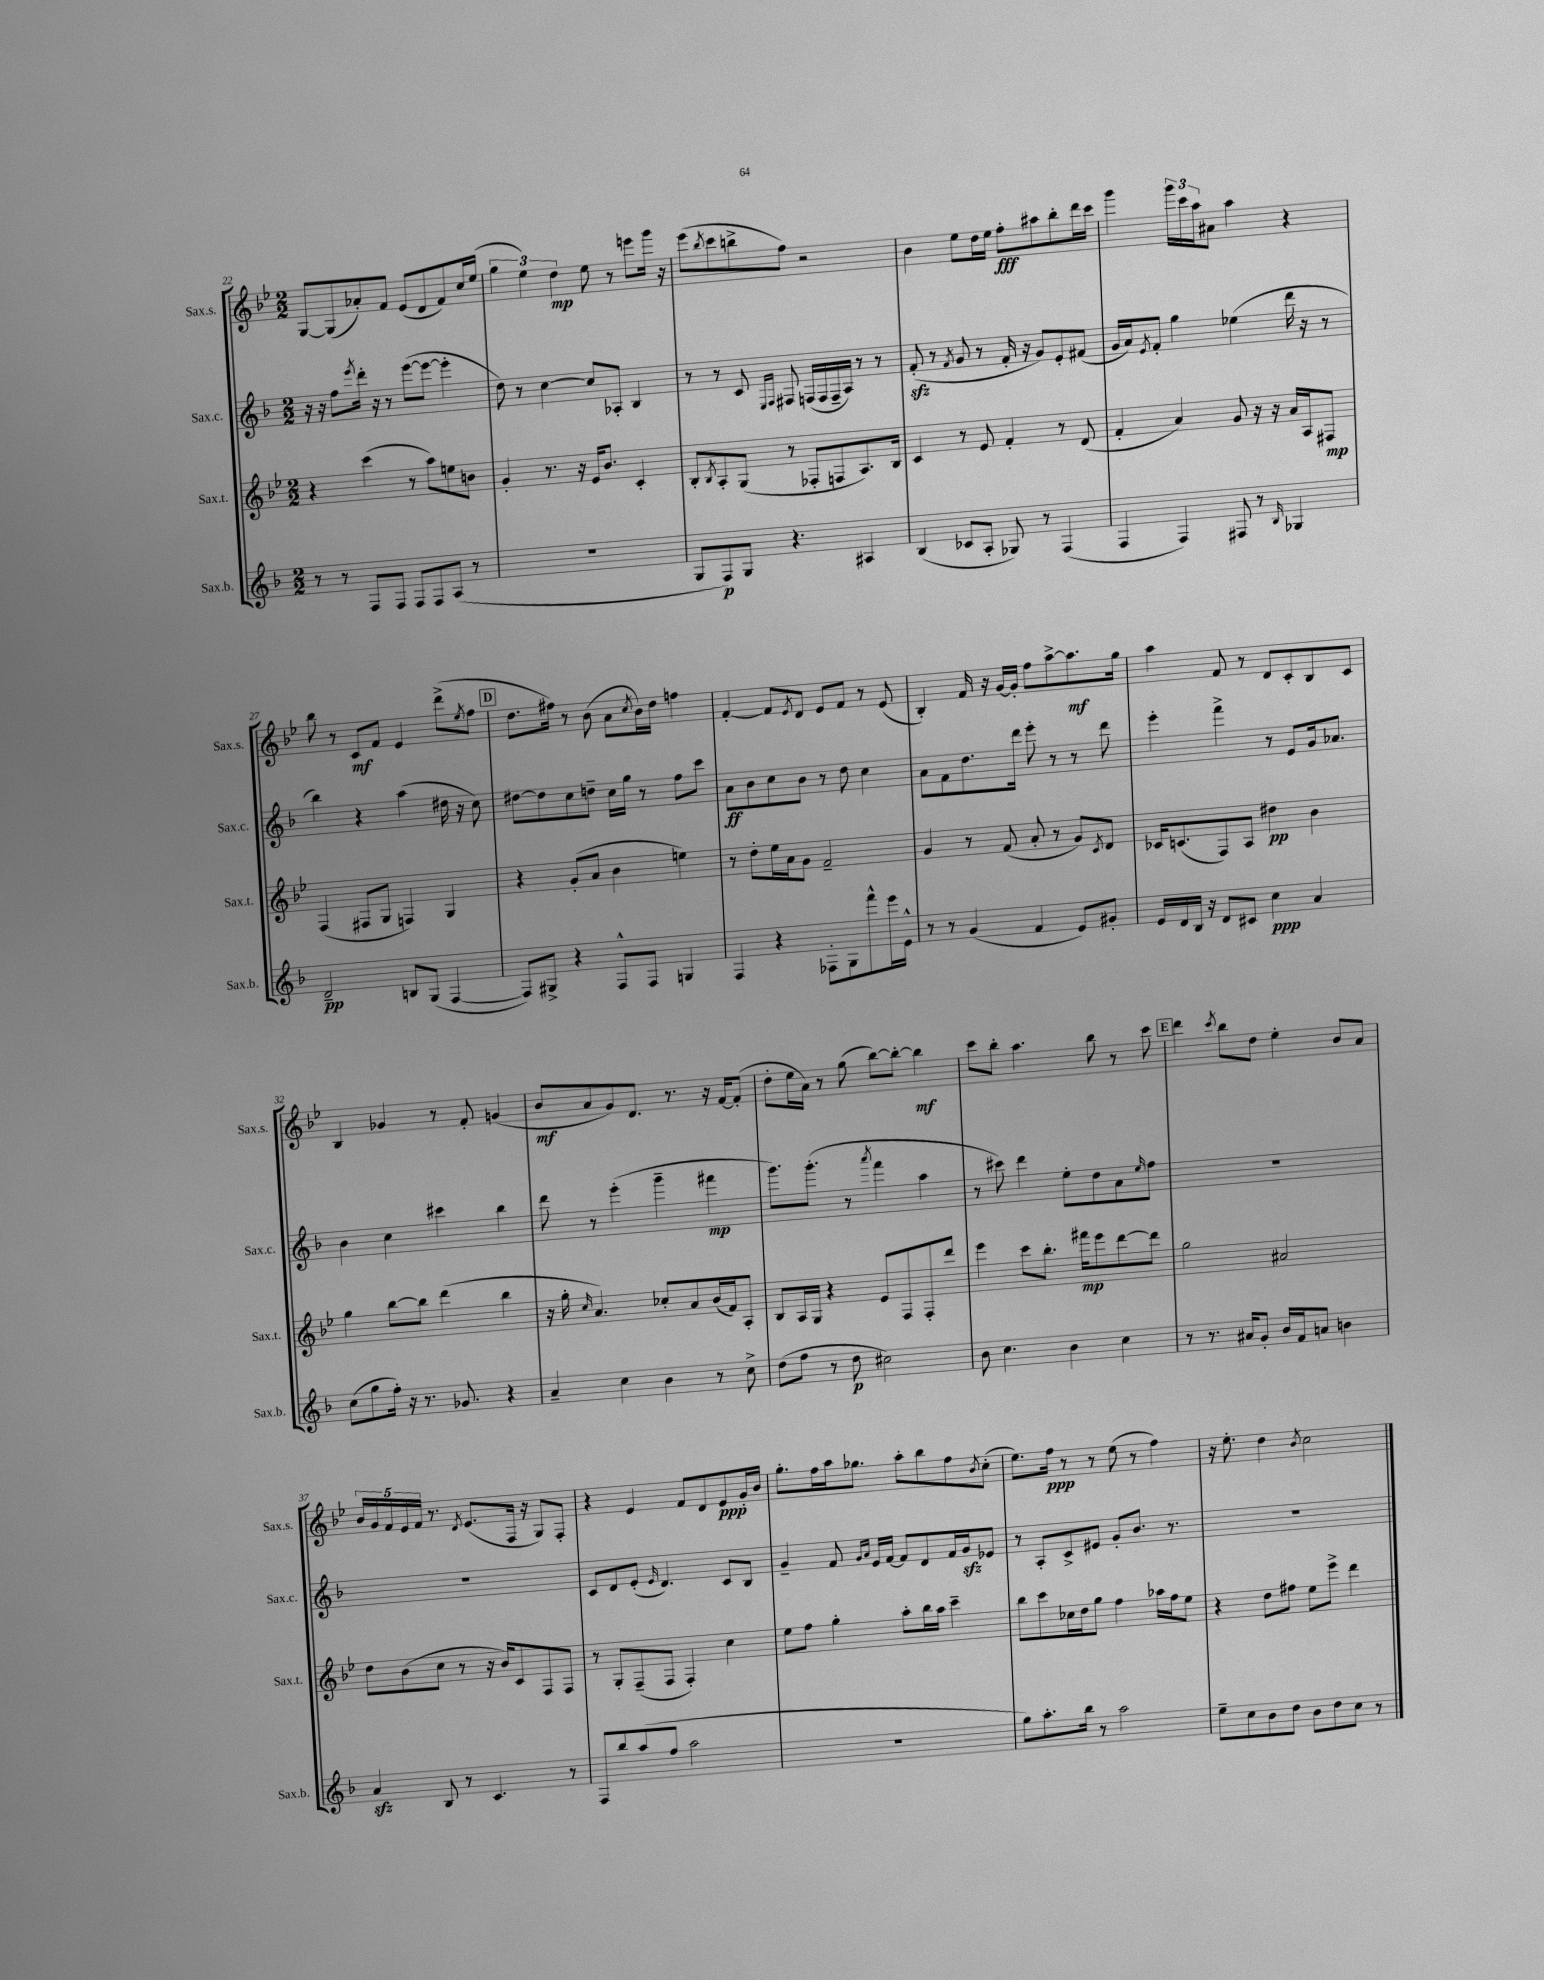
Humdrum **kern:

**kern	**dynam	**kern	**dynam	**kern	**dynam	**kern	**dynam
*part4	*part4	*part3	*part3	*part2	*part2	*part1	*part1
*staff4	*staff4	*staff3	*staff3	*staff2	*staff2	*staff1	*staff1
*I"Sax.b.	*	*I"Sax.t.	*	*I"Sax.c.	*	*I"Sax.s.	*
*I'Sax.b.	*	*I'Sax.t.	*	*I'Sax.c.	*	*I'Sax.s.	*
*clefG2	*	*clefG2	*	*clefG2	*	*clefG2	*
*k[b-]	*	*k[b-e-]	*	*k[b-]	*	*k[b-e-]	*
*M2/2	*	*M2/2	*	*M2/2	*	*M2/2	*
=22	=22	=22	=22	=22	=22	=22	=22
8r	.	4r	.	16r	.	[8G/L	.
.	.	.	.	16r	.	.	.
8r	.	.	.	8ff\L	.	(8G/]	.
.	.	.	.	8qeee/	.	.	.
8F/L	.	(4ccc\	.	16ddd'\Jk	.	8a-X'/)	.
.	.	.	.	16r	.	.	.
8F/J	.	.	.	8r	.	8f/J	.
8F/L	.	8r	.	([8eee\L	.	(8e-/L	.
8F/	.	8aa\L)	.	8eee\J_	.	8d/	.
(8A/J	.	8een\	.	4eee'\]	.	8f/)	.
8r	.	8bn\J	.	.	.	16cc/L	.
.	.	.	.	.	.	(16ee-/JJ	.
=23	=23	=23	=23	=23	=23	=23	=23
1r	.	4g'/	.	8dd\)	.	6gg\	.
.	.	.	.	8r	.	.	.
.	.	.	.	.	.	6ee-\)	.
.	.	8.r	.	[4cc\	.	.	.
.	.	.	.	.	.	6dd\	mp
.	.	16r	.	.	.	.	.
.	.	16e-/KL	.	8cc/L]	.	8ee-\	.
.	.	8.b-/J	.	.	.	.	.
.	.	.	.	8A-X'/J	.	8r	.
.	.	4c'/	.	4B-/	.	8eeen\L	.
.	.	.	.	.	.	16ggg\Jk	.
.	.	.	.	.	.	16r	.
=24	=24	=24	=24	=24	=24	=24	=24
8G/L	.	8B-'/L	.	8r	.	(8eee-\L	.
.	.	8qB-/	.	.	.	8qbb-/	.
8F/)	p	8A'/	.	8r	.	8ccc\	.
8G/J	.	(8G/J	.	8c/	.	8bbn^\	.
.	.	.	.	16qqE/LL	.	.	.
.	.	.	.	16qqF/JJ	.	.	.
4.r	.	8r	.	8F#X/	.	8ff\J)	.
.	.	8F-X'/L	.	(16Fn/LL	.	2r	.
.	.	.	.	16F/	.	.	.
.	.	8Fn/	.	16F~/	.	.	.
.	.	.	.	16A/JJ)	.	.	.
4A#X/	.	8.A/)	.	8r	.	.	.
.	.	.	.	8r	.	.	.
.	.	16B-/Jk	.	.	.	.	.
=25	=25	=25	=25	=25	=25	=25	=25
(4B-/	.	4c/	.	(8fzz'/	.	4b-\	.
.	.	.	.	8r	.	.	.
.	.	.	.	8qf/	.	.	.
8c-X/L	.	8r	.	8g/	.	8ee-\L	.
8A'/J	.	8e-/	.	8r	.	16dd\L	.
.	.	.	.	.	.	16ee-\JJ	.
8G-X/)	.	4f'/	.	16f'/	.	8ff'\L	fff
.	.	.	.	16r	.	.	.
8r	.	.	.	8g/L)	.	8aa#X\	.
(4F/	.	8r	.	8e'/	.	8bb-'\	.
.	.	(8d/	.	(8f#X/J	.	16ddd\L	.
.	.	.	.	.	.	16ccc\JJ	.
=26	=26	=26	=26	=26	=26	=26	=26
4F/	.	4f'/	.	16g/LL	.	4ggg\	.
.	.	.	.	16a/J)	.	.	.
.	.	.	.	8qe/	.	.	.
.	.	.	.	8f'/J	.	.	.
4F/)	.	4a/)	.	4gg\	.	24ggg\LL	.
.	.	.	.	.	.	24ccc\	.
.	.	.	.	.	.	24aa\J	.
.	.	.	.	.	.	8a#X\J	.
8F#X/	.	8g/	.	(4ee-X\	.	4aa\	.
8r	.	16r	.	.	.	.	.
.	.	16r	.	.	.	.	.
16qqB-/	.	.	.	.	.	.	.
4G-X/	.	16a/LL	.	16ddd\	.	4r	.
.	.	16A/J	.	16r	.	.	.
.	.	8F#X/J	mp	8r	.	.	.
!!LO:LB:g=z
=27	=27	=27	=27	=27	=27	=27	=27
2d~/	pp	(4F/	.	4bb-\)	.	8bb-\	.
.	.	.	.	.	.	8r	.
.	.	8F#X/L	.	4r	.	8c/L	mf
.	.	8G/J	.	.	.	8f/J	.
8Bn/L	.	4Fn/)	.	(4aa\	.	4e-/	.
(8G/J	.	.	.	.	.	.	.
[4F/	.	4G/	.	16dd#X\	.	(8ddd^\L	.
.	.	.	.	16r	.	.	.
.	.	.	.	.	.	8qee-/	.
.	.	.	.	8cc\)	.	8ff\J	.
!!LO:REH:place=s1:t=D
=28	=28	=28	=28	=28	=28	=28	=28
8F/L])	.	4r	.	[8dd#X\L	.	8.dd\L	.
8G#X^/J	.	.	.	8dd#\]	.	.	.
.	.	.	.	.	.	16ff#X\Jk)	.
4r	.	(8g'/L	.	8cc\	.	8r	.
.	.	8a/J	.	8ddn~\J	.	(8b-\	.
8F^^/L	.	4b-\	.	16cc\LL	.	8a\L	.
.	.	.	.	16gg\JJ	.	.	.
.	.	.	.	.	.	8qcc/	.
8F/J	.	.	.	8r	.	16b-\L)	.
.	.	.	.	.	.	16dd\JJ	.
4Gn/	.	4een\)	.	8ff\L	.	4ffn\	.
.	.	.	.	8ccc\J	.	.	.
=29	=29	=29	=29	=29	=29	=29	=29
4F/	.	8r	.	8a\L	ff	[4f'/	.
.	.	8dd'\L	.	8b-\	.	.	.
4r	.	16ee-\L	.	8cc\	.	8f/L]	.
.	.	16a\J	.	.	.	.	.
.	.	.	.	.	.	8qe-/	.
.	.	8g\J	.	8b-\J	.	8d/J	.
8F-X'\L	.	2f~/	.	8r	.	8e-/L	.
8G\	.	.	.	8dd\	.	8f/J	.
8fff^^\	.	.	.	4cc\	.	8r	.
16eee\L	.	.	.	.	.	(8e-/	.
16e^^\JJ	.	.	.	.	.	.	.
=30	=30	=30	=30	=30	=30	=30	=30
8r	.	4g/	.	8a\L	.	4B-'/)	.
8r	.	.	.	8f\	.	.	.
(4g/	.	8r	.	8.dd\	.	16f/	.
.	.	.	.	.	.	16r	.
.	.	(8f/	.	.	.	[16g/LL	.
.	.	.	.	16ddd\Jk	.	16g'/JJ]	.
4f/	.	8a'/	.	8eee'\	.	8ff\L	.
.	.	8r	.	8r	.	[8aa^\	.
8e/L)	.	8g/L)	.	8r	.	8.aa\]	mf
.	.	8qc/	.	.	.	.	.
8g#X'/J	.	8d/J	.	8ddd\	.	.	.
.	.	.	.	.	.	16gg\Jk	.
=31	=31	=31	=31	=31	=31	=31	=31
16e/LL	.	16c-X/KL	.	4eee'\	.	4aa\	.
16d/	.	(8.cn/	.	.	.	.	.
16B-/JJ	.	.	.	.	.	.	.
16r	.	.	.	.	.	.	.
8d/L	.	8F/)	.	4fff^\	.	8f/	.
8c#X/J	.	8A/J	.	.	.	8r	.
4cc\	ppp	4dd#X\	pp	8r	.	8d/L	.
.	.	.	.	8e/L	.	8c'/	.
4a/	.	4b-\	.	16g/k	.	8B-/	.
.	.	.	.	8.a-X/J	.	.	.
.	.	.	.	.	.	8c/J	.
!!LO:LB:g=z
=32	=32	=32	=32	=32	=32	=32	=32
(8cc\L	.	4gg\	.	4b-\	.	4B-/	.
8gg\	.	.	.	.	.	.	.
16ff'\Jk)	.	[8bb-\L	.	4cc\	.	4g-X/	.
16r	.	.	.	.	.	.	.
8.r	.	8bb-\J]	.	.	.	.	.
.	.	(4ddd\	.	4ccc#X\	.	8r	.
8.g-X/	.	.	.	.	.	.	.
.	.	.	.	.	.	8f'/	.
4r	.	4bb-\	.	4bb-\	.	(4gn/	.
=33	=33	=33	=33	=33	=33	=33	=33
4a~/	.	16r	.	8ddd\	.	8b-/L	mf
.	.	16gg'\	.	.	.	.	.
.	.	16qqcc/	.	.	.	.	.
.	.	4.a/)	.	8r	.	8a/	.
4cc\	.	.	.	(4eee'\	.	8g/)	.
.	.	.	.	.	.	8.d/J	.
4b-\	.	8cc-X'/L	.	4ggg~\	.	.	.
.	.	.	.	.	.	8.r	.
.	.	8a/	.	.	.	.	.
8r	.	(16b-/L	.	4fff#X\	mp	16r	.
.	.	16f/J)	.	.	.	[16f/KL	.
8cc^\	.	8A'/J	.	.	.	(8f'/J]	.
=34	=34	=34	=34	=34	=34	=34	=34
(8dd\L	.	8B-/L	.	8.ggg\L)	.	8dd'\L	.
8ff\J	.	16A/L	.	.	.	16ee-\L	.
.	.	16G/JJ	.	(8.ggg'\J	.	16a\JJ)	.
8r	.	4r	.	.	.	8r	.
8dd\	p	.	.	8r	.	(8gg\	.
.	.	.	.	8qaaa/	.	.	.
2cc#X\)	.	8e-/L	.	4fff\	.	[8bb-\L)	.
.	.	8F/	.	.	.	8bb-'\J_	.
.	.	8F'/	.	4aa\	.	4bb-\]	mf
.	.	8ddd/J	.	.	.	.	.
=35	=35	=35	=35	=35	=35	=35	=35
8b-\	.	4eee-\	.	8r	.	8ccc\L	.
4.cc\	.	.	.	8ccc#X\)	.	8bb-'\J	.
.	.	8ccc\L	.	4ddd\	.	4.aa\	.
.	.	8.bb-'\J	.	.	.	.	.
4b-\	.	.	.	8ee'\L	.	.	.
.	.	16fff#X\KL	mp	.	.	.	.
.	.	8eee-\	.	8dd\	.	8bb-\	.
4cc\	.	[8ddd\	.	8a\	.	8r	.
.	.	.	.	16qqee/	.	.	.
.	.	8ddd\J]	.	8ff\J	.	8ccc\	.
!!LO:REH:place=s1:t=E
=36	=36	=36	=36	=36	=36	=36	=36
8r	.	2gg\	.	1r	.	4ddd\	.
8.r	.	.	.	.	.	.	.
.	.	.	.	.	.	8qccc/	.
.	.	.	.	.	.	8bb-\L	.
16a#X/KL	.	.	.	.	.	.	.
8g'/J	.	.	.	.	.	8dd\J	.
16b-/LL	.	2a#X/	.	.	.	4ee-'\	.
16f/J	.	.	.	.	.	.	.
8an/J	.	.	.	.	.	.	.
4bn\	.	.	.	.	.	8b-/L	.
.	.	.	.	.	.	8a/J	.
!!LO:LB:g=z
=37	=37	=37	=37	=37	=37	=37	=37
4azz/	.	8dd\L	.	1r	.	20b-/LL	.
.	.	.	.	.	.	20g/	.
.	.	.	.	.	.	20f/	.
.	.	(8b-\	.	.	.	.	.
.	.	.	.	.	.	20e-/	.
.	.	.	.	.	.	20f/JJ	.
8B-/	.	8cc\J	.	.	.	8.r	.
8r	.	8r	.	.	.	.	.
.	.	.	.	.	.	8qd/	.
.	.	.	.	.	.	(8.e-/L	.
4.c/	.	16r	.	.	.	.	.
.	.	16b-/KL)	.	.	.	.	.
.	.	8c/	.	.	.	16F/Jk	.
.	.	.	.	.	.	16r	.
.	.	8F/	.	.	.	8G/L)	.
8r	.	8F/J	.	.	.	8F'/J	.
=38	=38	=38	=38	=38	=38	=38	=38
8F/L	.	8r	.	8c/L	.	4r	.
8bb-/	.	8G'/L	.	8d/	.	.	.
(8aa/	.	(8F~/	.	(8e'/J	.	4e-/	.
.	.	.	.	16qqe/	.	.	.
8ff/J	.	8F/J	.	4.d/)	.	.	.
2aa\	.	4F'/)	.	.	.	8f/L	.
.	.	.	.	.	.	8d/	.
.	.	4cc\	.	8c/L	.	8e-/	ppp
.	.	.	.	8B-/J	.	16g'/L	.
.	.	.	.	.	.	16b-/JJ	.
=39	=39	=39	=39	=39	=39	=39	=39
1r	.	8ee-\L	.	4g~/	.	8.gg'\L	.
.	.	8ff\J	.	.	.	.	.
.	.	.	.	.	.	16ff\L	.
.	.	4gg'\	.	8f/	.	16aa\J	.
.	.	.	.	.	.	8.gg-X\J	.
.	.	.	.	16qqg/LL	.	.	.
.	.	.	.	16qqa/JJ	.	.	.
.	.	.	.	16e/LL	.	.	.
.	.	.	.	[16f/JJ	.	.	.
.	.	8aa'\L	.	8f/L]	.	8aa'\L	.
.	.	16bb-\L	.	8d/	.	8bb-\	.
.	.	16aa\JJ	.	.	.	.	.
.	.	4ccc~\	.	16f/L	.	8ff\	.
.	.	.	.	16gzz/J	.	.	.
.	.	.	.	.	.	8qb-/	.
.	.	.	.	8e-X/J	.	(8cc'\J	.
=40	=40	=40	=40	=40	=40	=40	=40
8gg\L)	.	8bb-\L	.	8r	.	8.ee-\L)	.
8.aa'\	.	8ccc\	.	8A'/L	.	.	.
.	.	.	.	.	.	16ff\Jk	ppp
.	.	16cc-X\L	.	8c^/	.	8r	.
16bb-\Jk	.	16dd\J	.	.	.	.	.
8r	.	8gg\J	.	8e#X/J	.	8r	.
2aa\	.	4ff\	.	8g'/L	.	(8ee-\	.
.	.	.	.	8.b-/J	.	8r	.
.	.	16aa-X\LL	.	.	.	4ff\)	.
.	.	16ff\J	.	8.r	.	.	.
.	.	8ee-\J	.	.	.	.	.
=41	=41	=41	=41	=41	=41	=41	=41
8ee~\L	.	4r	.	1r	.	16r	.
.	.	.	.	.	.	8.ee-'\	.
8cc\	.	.	.	.	.	.	.
8b-\	.	8dd\L	.	.	.	4dd\	.
8dd\J	.	8ff#X\J	.	.	.	.	.
.	.	.	.	.	.	8qb-/	.
8b-\L	.	8ee-\L	.	.	.	2cc\	.
8dd\	.	8eee-^\J	.	.	.	.	.
8cc\J	.	4ddd\	.	.	.	.	.
8r	.	.	.	.	.	.	.
==	==	==	==	==	==	==	==
*-	*-	*-	*-	*-	*-	*-	*-
